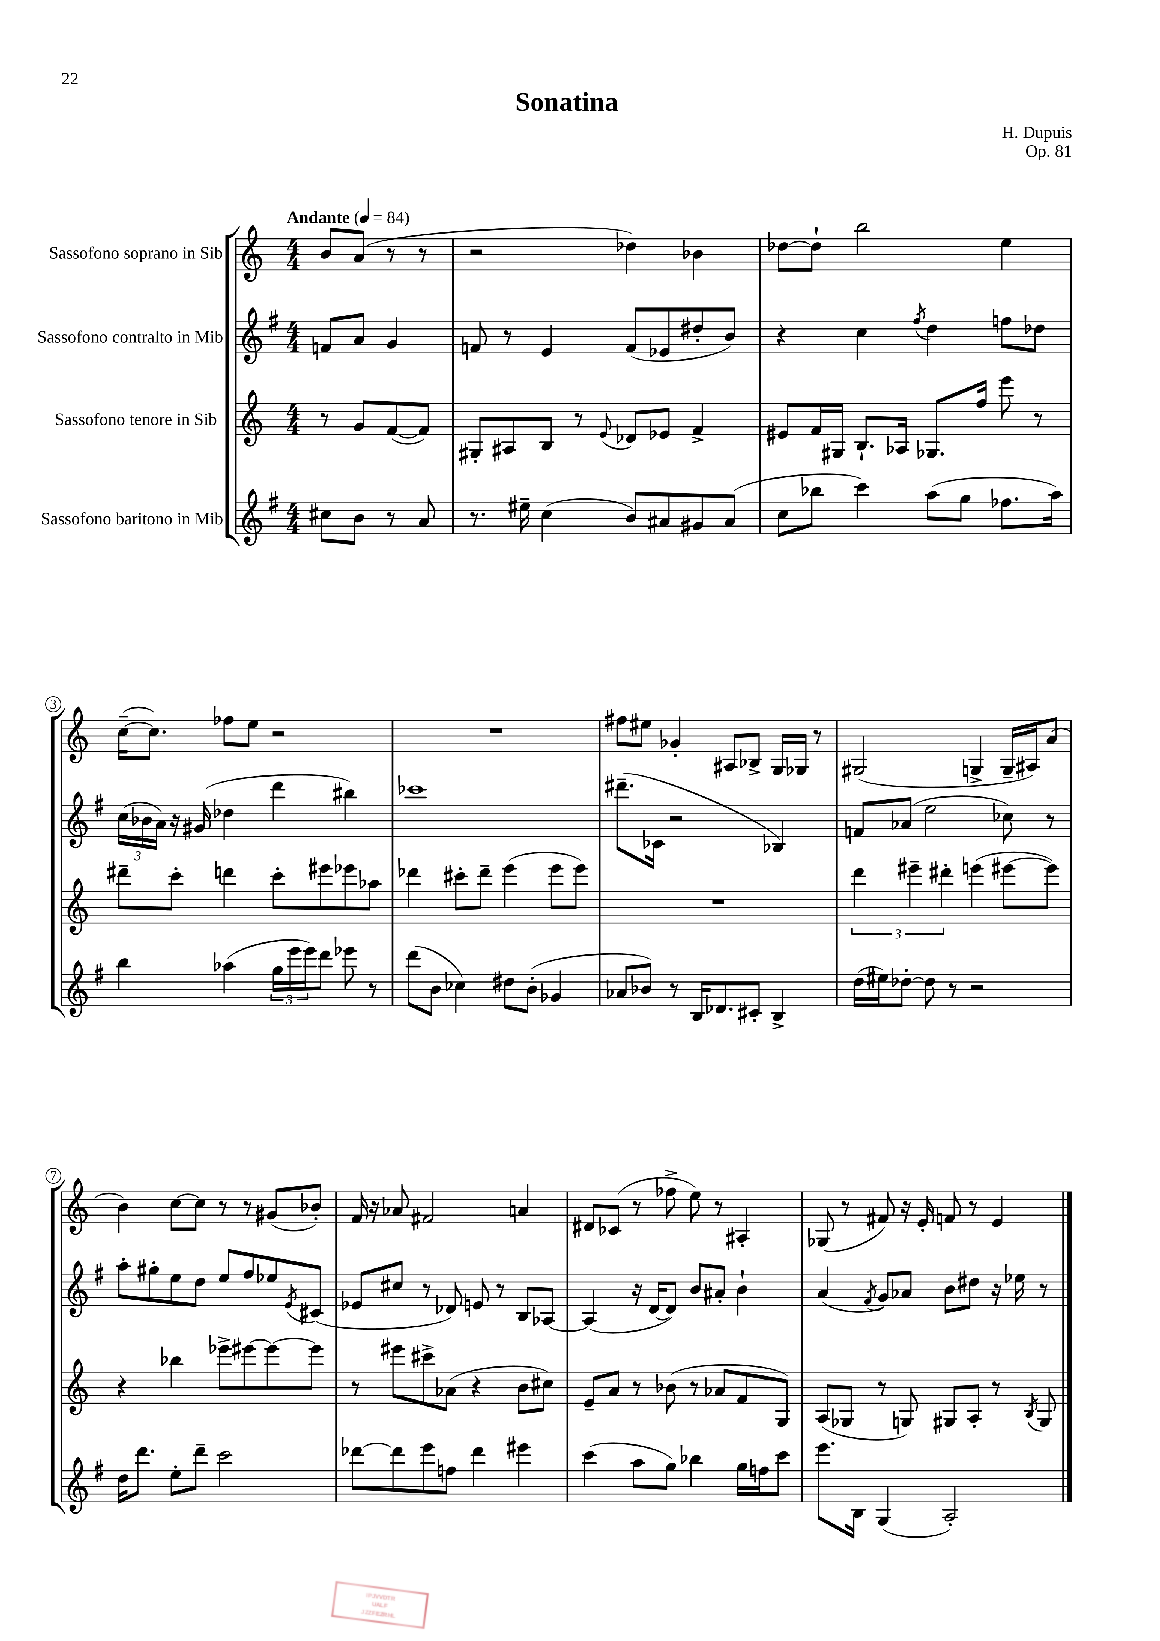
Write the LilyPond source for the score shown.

\header { title = "Sonatina" composer = "H. Dupuis" opus = "Op. 81" }
<<
\new StaffGroup <<
\new Staff = "s0" \with { instrumentName = "Sassofono soprano in Sib" } {
    \clef treble \key c \major \numericTimeSignature \time 4/4 \partial 2 \tempo "Andante" 4 = 84
    b'8 a'8( r8 r8 |
    r2 des''4) bes'4 |
    des''8~ des''8-! b''2 e''4 |
    c''16~--( c''8.) fes''8 e''8 r2 |
    R1 |
    fis''8 eis''8 ges'4-. ais8 bes8-> g16 ges16 r8 |
    gis2( g4-> g16-- ais16) a'8( |
    b'4) c''8~ c''8 r8 r8 gis'8( bes'8-.) |
    f'16 r16 aes'8 fis'2 a'4 |
    dis'8 ces'8( r8 fes''8-> e''8) r8 ais4-. |
    ges8( r8 fis'8) r16 e'16-. f'8 r8 e'4 \bar "|." |
}
\new Staff = "s1" \with { instrumentName = "Sassofono contralto in Mib" } {
    \clef treble \key g \major \numericTimeSignature \time 4/4 \partial 2
    f'8 a'8 g'4 |
    f'8 r8 e'4 f'8( ees'8 dis''8-. b'8) |
    r4 c''4 \acciaccatura { fis''8 } d''4 f''8 des''8 |
    \tuplet 3/2 { c''16( bes'16 a'16) } r16 gis'16( des''4 d'''4 bis''4) |
    ces'''1 |
    dis'''8.--( ces'16 r2 bes4) |
    f'8 aes'8( e''2 ces''8) r8 |
    a''8-. gis''8-. e''8 d''8 e''8 fis''8 ees''8 \acciaccatura { e'8 } cis'8( |
    ees'8 cis''8 r8 des'8) e'8 r8 b8 aes8~ |
    aes4( r16 d'16~ d'8) b'8 ais'8-. b'4-! |
    a'4( \acciaccatura { fis'8 } g'8) aes'8 b'8 dis''8 r16 ees''16 r8 \bar "|." |
}
\new Staff = "s2" \with { instrumentName = "Sassofono tenore in Sib" } {
    \clef treble \key c \major \numericTimeSignature \time 4/4 \partial 2
    r8 g'8 f'8~( f'8) |
    gis8-. ais8 b8 r8 \appoggiatura { e'8 } des'8 ees'8 f'4-> |
    eis'8 f'16 gis16 b8.-! aes16 ges8. f''16 e'''8 r8 |
    dis'''8-- c'''8-. d'''4 c'''8-. eis'''8 ees'''8 aes''8 |
    des'''4 cis'''8-. des'''8-- e'''4( e'''8 e'''8) |
    R1 |
    \tuplet 3/2 { d'''4 eis'''4-- dis'''4-. } e'''4( eis'''8~ eis'''8) |
    r4 bes''4 ees'''8-> eis'''8~ eis'''8~ eis'''8 |
    r8 eis'''8 cis'''8-> aes'8( r4 b'8 cis''8) |
    e'8-- a'8 r8 bes'8( r8 aes'8 f'8 g8) |
    a8( ges8 r8 g8) gis8 a8-. r8 \acciaccatura { b8 } gis8 \bar "|." |
}
\new Staff = "s3" \with { instrumentName = "Sassofono baritono in Mib" } {
    \clef treble \key g \major \numericTimeSignature \time 4/4 \partial 2
    cis''8 b'8 r8 a'8 |
    r8. eis''16-- c''4( b'8) ais'8 gis'8 ais'8( |
    c''8 bes''8 c'''4) a''8( g''8 fes''8. a''16) |
    b''4 aes''4( \tuplet 3/2 { g''16 e'''16 e'''16) } d'''8 ees'''8 r8 |
    d'''8( b'8 ces''4) dis''8 b'8-.( ges'4 |
    aes'8 bes'8) r8 b16 des'8. cis'8-. b4-> |
    d''16( eis''16) des''8~-. des''8 r8 r2 |
    d''16 d'''8. e''8-. d'''8-- c'''2 |
    des'''8~ des'''8 e'''8 f''8 des'''4 eis'''4 |
    c'''4( a''8 g''8) bes''4 g''16 f''16 c'''8 |
    e'''8. b16 g4( a2-.) \bar "|." |
}
>>
>>
\layout { \context { \Score \override BarNumber.stencil = #(make-stencil-circler 0.1 0.3 ly:text-interface::print) } }
